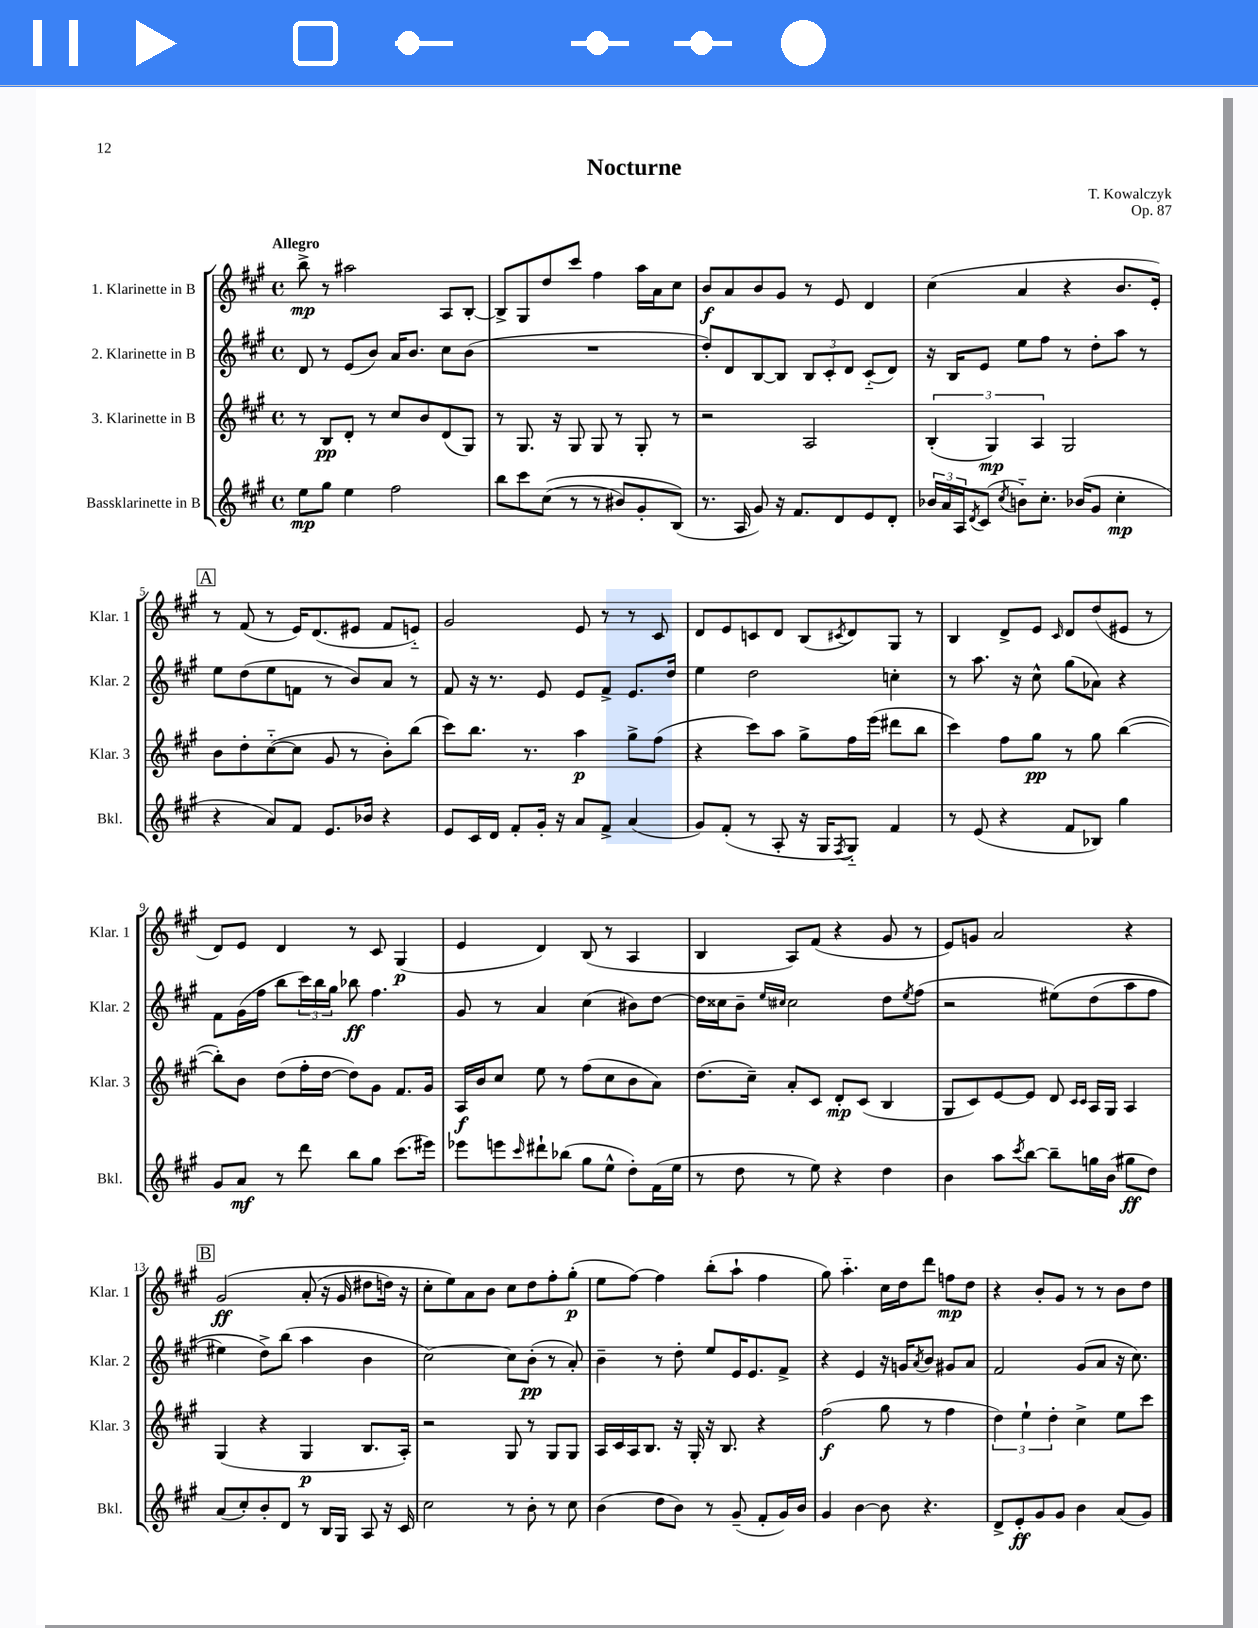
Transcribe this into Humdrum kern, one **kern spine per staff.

**kern	**kern	**kern	**kern
*staff4	*staff3	*staff2	*staff1
*clefG2	*clefG2	*clefG2	*clefG2
*k[f#c#g#]	*k[f#c#g#]	*k[f#c#g#]	*k[f#c#g#]
*M4/4	*M4/4	*M4/4	*M4/4
*met(c)	*met(c)	*met(c)	*met(c)
8ee\L	8r	8d/	8bb^\
8gg#\J	8B/L	8r	8r
4ee\	8d'/J	(8e/L	2aa#\
.	8r	8b/J)	.
2ff#\	8cc#/L	16a/LK	.
.	.	8.b/J	.
.	8b/	.	.
.	(8d/	8cc#\L	8A/L
.	8G#/J)	(8b\J	[8B'/J
=	=	=	=
8bb\L	8r	1r	8B^/]L
8ccc#\	8.G#/	.	8G#/
&((8cc#\J	.	.	8dd/
.	16r	.	.
8r	8G#/	.	8ccc#/J
8r	8G#/	.	4ff#\
8b#/L)	8r	.	.
8g#'/	8G#'/	.	16aa\LL
.	.	.	16a\J
(8B/J&)	8r	.	8cc#\J
=	=	=	=
8.r	2r	8dd'/L)	8b/L
.	.	8d/	8a/
16A/	.	.	.
8g#/)	.	[8B/	8b/
16r	.	8B/]J	8g#/J
8.f#/L	.	.	.
.	2A/	12B/L	8r
.	.	12c#'/	.
8d/	.	.	8e/
.	.	12d/J	.
8e/	.	(8c#'~/L	4d/
8d'/J	.	8d/J)	.
=	=	=	=
24b-/LL	(6B'/	16r	(4cc#\
24a/	.	.	.
.	.	16B/LK	.
24A/J	.	.	.
8qd/	.	.	.
(8c#/J	.	8e/J	.
.	6G#/)	.	.
8qcc#/	.	.	.
8b'~\L)	.	8ee\L	4a/
.	6A/	.	.
8.cc#'\J	.	8ff#\J	.
.	2G#/	8r	4r
(16b-/LK	.	.	.
8g#/J	.	8dd'\L	.
4cc#'\	.	8aa\J	8.b/L
.	.	8r	.
.	.	.	16e'/Jk)
=	=	=	=
4r	8b\L	8ee\L	8r
.	8dd'\	(8dd\	(8f#/
8a/L)	([8cc#'~\	8ee\	8r
8f#/J	8cc#\]J	8f\J	16e/LK)
.	.	.	(8.d/
8.e/L	8g#/	8r	.
.	8r	8b/L)	8e#/J
16b-/Jk	.	.	.
4r	8b'\L)	8a/J	8f#/L
.	(8bb\J	8r	8e'~/J)
=	=	=	=
8e/L	8ccc#\L)	8f#/	2g#/
16c#/L	8.bb\J	16r	.
16d/JJ	.	8.r	.
8f#'/L	.	.	.
.	8.r	.	.
16g#'/Jk	.	8e/	.
16r	.	.	.
8a/L	4aa\	8e/L	8e/
8f#^/J	.	8f#^/J	8r
(4a/	8gg#^\L	8.e/L	8r
.	(8ff#\J	.	8c#/
.	.	16dd/Jk	.
=	=	=	=
8g#/L)	4r	4ee\	8d/L
(8f#'/J	.	.	8e/
8r	8ccc#\L)	2dd\	8c/
8A'/	8aa\J	.	8d/J
16r	8gg#^\L	.	(8B/L
16G#/LK	.	.	.
8qF#/	.	.	8qc#/
8G#'~/J)	16ff#\L	.	8d/)
.	(16eee\JJ	.	.
4f#/	8ddd#\L	4cc'\	8G#/J
.	8bb\J	.	8r
=	=	=	=
8r	4ccc#\)	8r	4B/
(8e/	.	8.aa\	.
4r	8ff#\L	.	8d^/L
.	.	16r	.
.	8gg#\J	8cc#^^\	8e/J
.	.	.	16qqc#/
8f#/L	8r	(8gg#\L	8d/L
8B-/J)	8gg#\	8a-\J)	(8dd/
4gg#\	([4bb\	4r	8e#/J
.	.	.	8r
=	=	=	=
8g#/L	8bb'\]L)	8f#\L	8d/L)
8a/J	8b\J	(16g#\L	8e/J
.	.	16ff#\JJ	.
8r	(8dd\L	8bb\L	4d/
8ddd\	16ff#'\L	24ccc#\L)	.
.	.	24bb\	.
.	[16dd\JJ	.	.
.	.	24gg#\JJ	.
8bb\L	8dd\]L)	8bb-\	8r
8gg#\J	8g#\J	4.ff#\	8c#/
(8.ccc#\L	8.f#/L	.	(4G#/
16eee#\Jk)	16g#/Jk	.	.
=	=	=	=
8eee-\L	16A/LL	8g#/	4e/
.	16b/J	.	.
8eee\	8cc#/J	8r	.
16qqccc#/	.	.	.
8ddd#`\	8ee\	4a/	4d/)
(8bb-\J	8r	.	.
8gg#\L	(8ff#\L	(4cc#\	(8B/
8ee^^\J	8cc#\	.	8r
8dd'\L)	8b\	8b#\L)	4A/
(16f#\L	8a\J)	[8dd\J	.
16ee\JJ	.	.	.
=	=	=	=
8r	(8.dd\L	16dd\]LL	4B/
.	.	16cc##\J	.
8dd\	.	8b~\J	.
.	16cc#~\Jk)	.	.
.	.	16qqee/LL	.
.	.	16qqcc#/JJ	.
8r	8a'/L	2cc#\	8A/L)
8ee\)	8c#/J	.	(8f#/J
4r	8d'/L	.	4r
.	(8c#/J	.	.
4dd\	4B/	8dd\L	8g#/
.	.	8qee/	.
.	.	(8ff#\J	8r
=	=	=	=
4b\	8G#/L	2r	8e/L)
.	8c#/)	.	8g/J
8aa\L	[8e/	.	2a/
8qccc#/	.	.	.
[8bb\J	8e/]J	.	.
8bb~\]L	8d/	&(8ee#\L)	.
.	16qqc#/LL	.	.
.	16qqc#/JJ	.	.
16gg\L	16A/LL	(8dd\	.
(16b\JJ	16G#/JJ	.	.
8gg#\L	4A/	8aa\	4r
8dd\J)	.	8ff#\J	.
=	=	=	=
(8a/L	(4G#/	4ee#\)	&(2g#/
8cc#'/)	.	.	.
8b'/	4r	8dd^\L&)	.
8d/J	.	(8bb\J	.
8r	4G#/	4aa\	(8a'/
16B/LL	.	.	16r
16G#/JJ	.	.	16g#/
8A/	8.B/L	4b\	8dd#\L
16r	.	.	16dd\Jk)
16c#/	16A'/Jk)	.	16r
=	=	=	=
2cc#\	2r	[2cc#\)	8cc#'\L
.	.	.	8ee\&)
.	.	.	8a\
.	.	.	8b\J
8r	8G#/	8cc#\]L	8cc#\L
8b'\	8r	(8b'\J	8dd\
8r	8G#/L	8r	8ff#'\
8cc#\	8G#/J	8a'/)	(8gg#'\J
=	=	=	=
(4b\	16A/LL	4b~\	8ee\L
.	16c#/	.	.
.	16A/J	.	[8ff#\J)
.	8.B/J	.	.
8dd\L	.	8r	4ff#\]
8b\J)	16r	8dd'\	.
.	16G#'/	.	.
8r	16r	8ee/L	(8bb'\L
.	8.B/	.	.
(8g#~/	.	16e/K	8aa`\J
.	.	8.e/	.
8f#'/L	4r	.	4ff#\
16g#/L)	.	8f#^/J	.
16b/JJ	.	.	.
=	=	=	=
4g#/	(2ff#\	4r	8gg#\)
.	.	.	4.aa'~\
[4b\	.	4e/	.
8b\]	8gg#\	16r	16cc#\LL
.	.	16g/LK	16dd\J
.	.	8qa/	.
4.r	8r	8b/J	8ddd\J
.	4ff#\	8g#/L	8ff\L
.	.	8a/J	8dd\J
=	=	=	=
8d^/L	6dd\)	2f#/	4r
8e'/	.	.	.
.	6ee`\	.	.
8g#/	.	.	8b'/L
.	6dd'\	.	.
8g#/J	.	.	8g#/J
4b\	4cc#^\	(8g#/L	8r
.	.	8a/J	8r
(8a/L	8ee\L	16r	8b\L
.	.	8.cc#\)	.
8g#/J)	8ccc#\J	.	8dd\J
==	==	==	==
*-	*-	*-	*-
